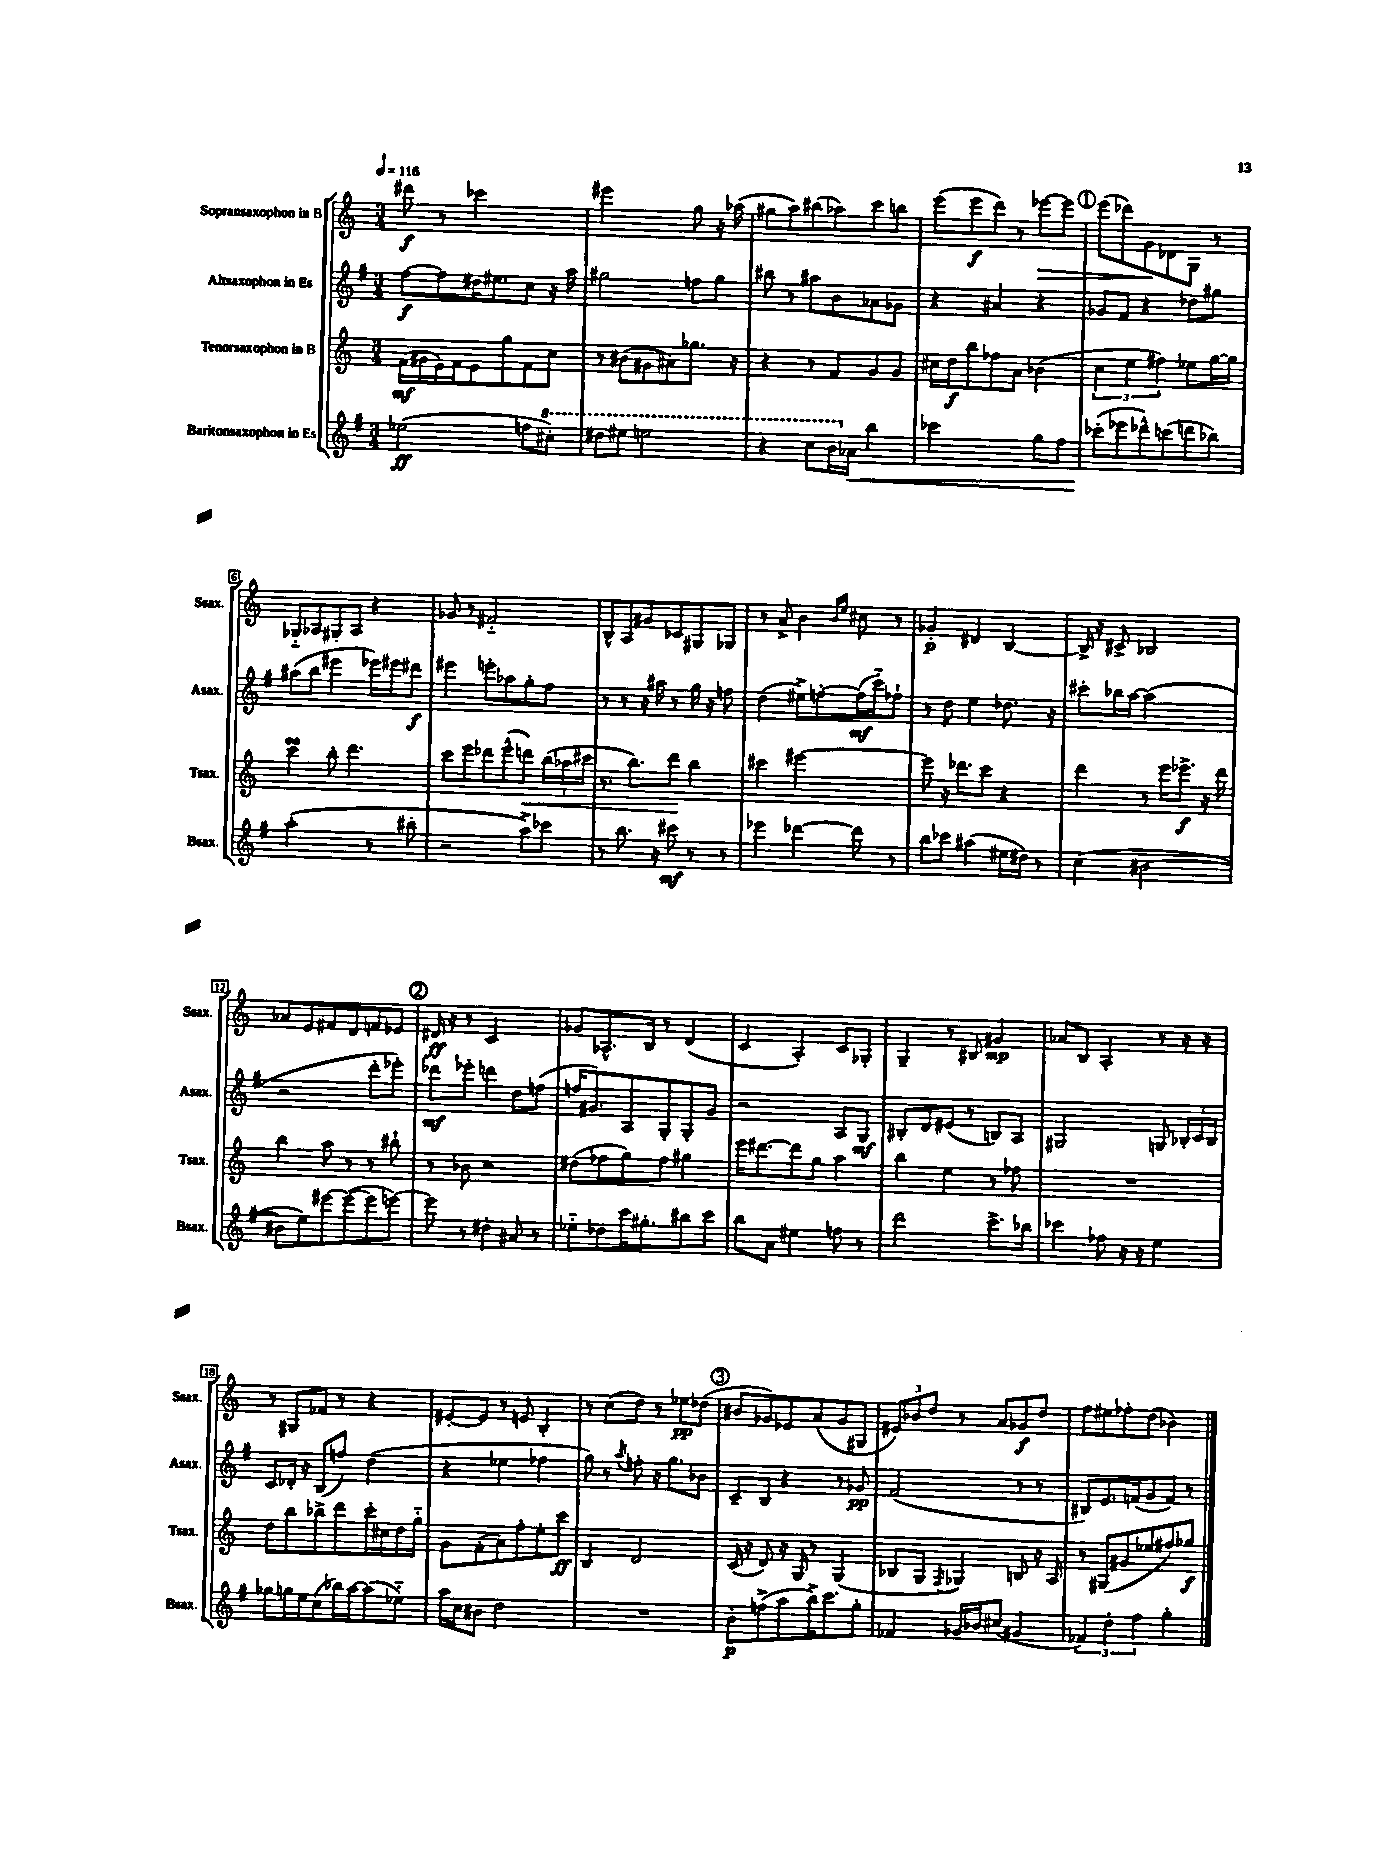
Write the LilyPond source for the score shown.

<<
\new StaffGroup <<
\new Staff = "s0" \with { instrumentName = "Sopransaxophon in B" shortInstrumentName = "Ssax." } {
    \clef treble \key c \major \numericTimeSignature \time 3/4 \tempo 4 = 116
    \autoBeamOff dis'''8\f r8 ces'''2 |
    eis'''2 g''8 r16 aes''16( |
    gis''8[ a''8) bis''8( aes''8) c'''8 b''8] |
    e'''8[( e'''8\f d'''8]) r8 ees'''8[~\> ees'''8] |
    \mark \markup { \circle "1" } e'''8[( des'''8) g'8\! des'8 g8] r8 |
    ges8[-_ aes8 gis8-. aes8] r4 |
    ges'8 r8 fis'2-_ |
    b8[-^ a8 gis'8 ces'8 gis8 ges8] |
    r8 a'8-> b'4 \grace { b'16[ e''16] } cis''8 r8 |
    ges'4-.\p dis'4 b4~ |
    b16-> r16 cis'8-> bes2 |
    aes'8[ e'8 fis'8 d'8 f'8 ees'8] |
    \mark \markup { \circle "2" } dis'16\ff r16 r8 c'2 |
    ges'8[ aes8.-^ b16] r8 d'4( |
    c'4 a4-.) c'8[ ges8]-. |
    g4-- r8 bis8 gis'4\mp |
    aes'8[ b8] a4-. r8 r16 r16 |
    r8 gis8[ fes'8] r8 r4 |
    eis'8[~-. eis'8] r8 e'8 b4-. |
    r8 c''8[( d''8]) r8 ees''8[\pp des''8]( |
    \mark \markup { \circle "3" } bis'8[ ges'8) ees'8 a'8( ges'8 gis8] |
    \tuplet 3/2 { eis'8[) bes'8 d''8] } r8 a'8[ ges'8\f d''8] |
    f''8[ eis''8 fes''8-. d''8]( bes'4) \bar "|." |
}
\new Staff = "s1" \with { instrumentName = "Altsaxophon in Es" shortInstrumentName = "Asax." } {
    \clef treble \key g \major \numericTimeSignature \time 3/4
    \autoBeamOff fis''8[~\f fis''8 dis''16 eis''8. c''8] r16 a''16 |
    gis''2 f''8[ gis''8] |
    bis''8 r8 ais''8[ b'8 aes'8 ges'8] |
    r4 ais'4 r4 |
    \mark \markup { \circle "1" } ges'8[ fis'8] r4 des''8[ gis''8] |
    ais''8[( b''8] eis'''4 ees'''16[) eis'''16 dis'''8]\f |
    eis'''4 e'''8[-. aes''8 g''8-. fis''8] |
    r8 r8 r16 ais''16 r8 g''16 r16 f''8 |
    d''4( eis''8[->) f''8~-. f''16\mf( c'''16-_) fes''8]-! |
    r8 d''8 e''4 des''8. r16 |
    cis'''8[-. bes''16 a''16]~ a''2( |
    r2 d'''8[-. ees'''8]-.) |
    \mark \markup { \circle "2" } des'''8[\mf ees'''8]-. d'''4 d''8[ f''8]( |
    f''16[ gis'8.) a8 g8-. g8-. gis'8] |
    r2 a8[ g8]\mf |
    bis8[-. d'8 eis'8]( r8 b8[) a8] |
    gis2 g8 \tuplet 3/2 { bes16[-. c'16 bes16] } |
    c'8[ des'16]-. r16 b8[( f''8]) d''4( |
    r4 ees''4 fes''4 |
    g''8) r8 \acciaccatura { a''8 } f''8-. r16 g''8.[ bes'8] |
    \mark \markup { \circle "3" } c'8[-- b8] r4 r8 ges'8\pp |
    fis'2( r8 r8 |
    bis8[) e'8. f'16( g'8 f'8]) r8 \bar "|." |
}
\new Staff = "s2" \with { instrumentName = "Tenorsaxophon in B" shortInstrumentName = "Tsax." } {
    \clef treble \key c \major \numericTimeSignature \time 3/4
    \autoBeamOff f'16[\mf( gis'16 e'16) f'16 e'8 g''8 f'8 c''8] |
    r8 bis'8[( gis'8 ais'8) ges''8.] r16 |
    r4 r8 f'8[ g'8 g'8] |
    cis''16[ d''16\f b''8 fes''8 a'8] bes'4( |
    \mark \markup { \circle "1" } \tuplet 3/2 { c''4 e''4 fis''4) } ees''8[ g''16~ g''16] |
    c'''4\turn b''8-. d'''4. |
    c'''8[ e'''8 des'''8 e'''8-^( d'''8]\<) \tuplet 3/2 { b''16[( aes''16 cis'''16] } |
    r8. b''8.[) d'''8]\! b''4 |
    cis'''4 eis'''2~ |
    eis'''8 r16 des'''8.[ c'''8] r4 |
    d'''4 r8 e'''16[ ees'''8.]->\f r16 d'''16 |
    b''4 a''8 r8 r8 bis''8-! |
    \mark \markup { \circle "2" } r8 bes'8 r2 |
    dis''8[( fes''8 g''8) fes''8] gis''4 |
    e'''16[ dis'''8.~ dis'''8 g''8] a''4 |
    b''4 e''4 r8 fes''8 |
    R2. |
    d''8[ b''8 bes''8-> d'''8 c'''16-. cis''16 d''16 g''16]-_ |
    g'8[ f'8-.( a'8) f''8-. e''8-. c'''8]\ff |
    b4 d'2 |
    \mark \markup { \circle "3" } c'16( r16 d'8) r16 g16 r8 g4( |
    bes8[ g8] \acciaccatura { f8 } ges4) b8 r16 a16 |
    r8 gis8[( gis'8 ees''8 fis''8) ges''8]\f \bar "|." |
}
\new Staff = "s3" \with { instrumentName = "Baritonsaxophon in Es" shortInstrumentName = "Bsax." } {
    \clef treble \key g \major \numericTimeSignature \time 3/4
    \autoBeamOff ees''2\ff( f''8[ \ottava #1 cis'''8]-.) |
    dis'''8[ eis'''8] e'''2 |
    r4 c'''8[ b''16 \ottava #0 aes'16]\< b''4 |
    ces'''2 g''8[ fis''8] |
    \mark \markup { \circle "1" } ces'''8[-.\!( ees'''8 des'''8-^) c'''8( d'''8 bes''8]) |
    a''2-.( r8 bis''8-. |
    r2 a''8[->) ces'''8] |
    r8 b''8. r16 cis'''8\mf r8 r8 |
    ees'''4 des'''4~ des'''8 r8 |
    b''8[ ces'''8] ais''4( eis''16[ dis''16]) r8 |
    c''4( bis'2~ |
    bis'8[ e''8) eis'''8~ eis'''8~( eis'''8 e'''8]~) |
    \mark \markup { \circle "2" } e'''8 r8 dis''4-. ais'8 r8 |
    ees''8[-_ des''8 c'''16 gis''8.-. bis''8 c'''8] |
    b''8[ a'8] eis''4 f''8 r8 |
    d'''2 c'''8.[-> bes''16] |
    ces'''4 fes''8 r16 r16 e''4 |
    ges''8[ g''16 e''16 c''8( bes''16) a''16~ a''8( ees''8]-_) |
    a''16[ c''16 bis'8] d''2 |
    R2. |
    \mark \markup { \circle "3" } b'8[-.\p f''8->( a''8 b''16->) c'''8. g''8]-. |
    fes'4 ges'16[ bes'16 cis''8]( gis'4 |
    \tuplet 3/2 { fes'4) d''4-. fis''4 } g''4-. \bar "|." |
}
>>
>>
\layout { \context { \Score \override BarNumber.stencil = #(make-stencil-boxer 0.1 0.3 ly:text-interface::print) } }
